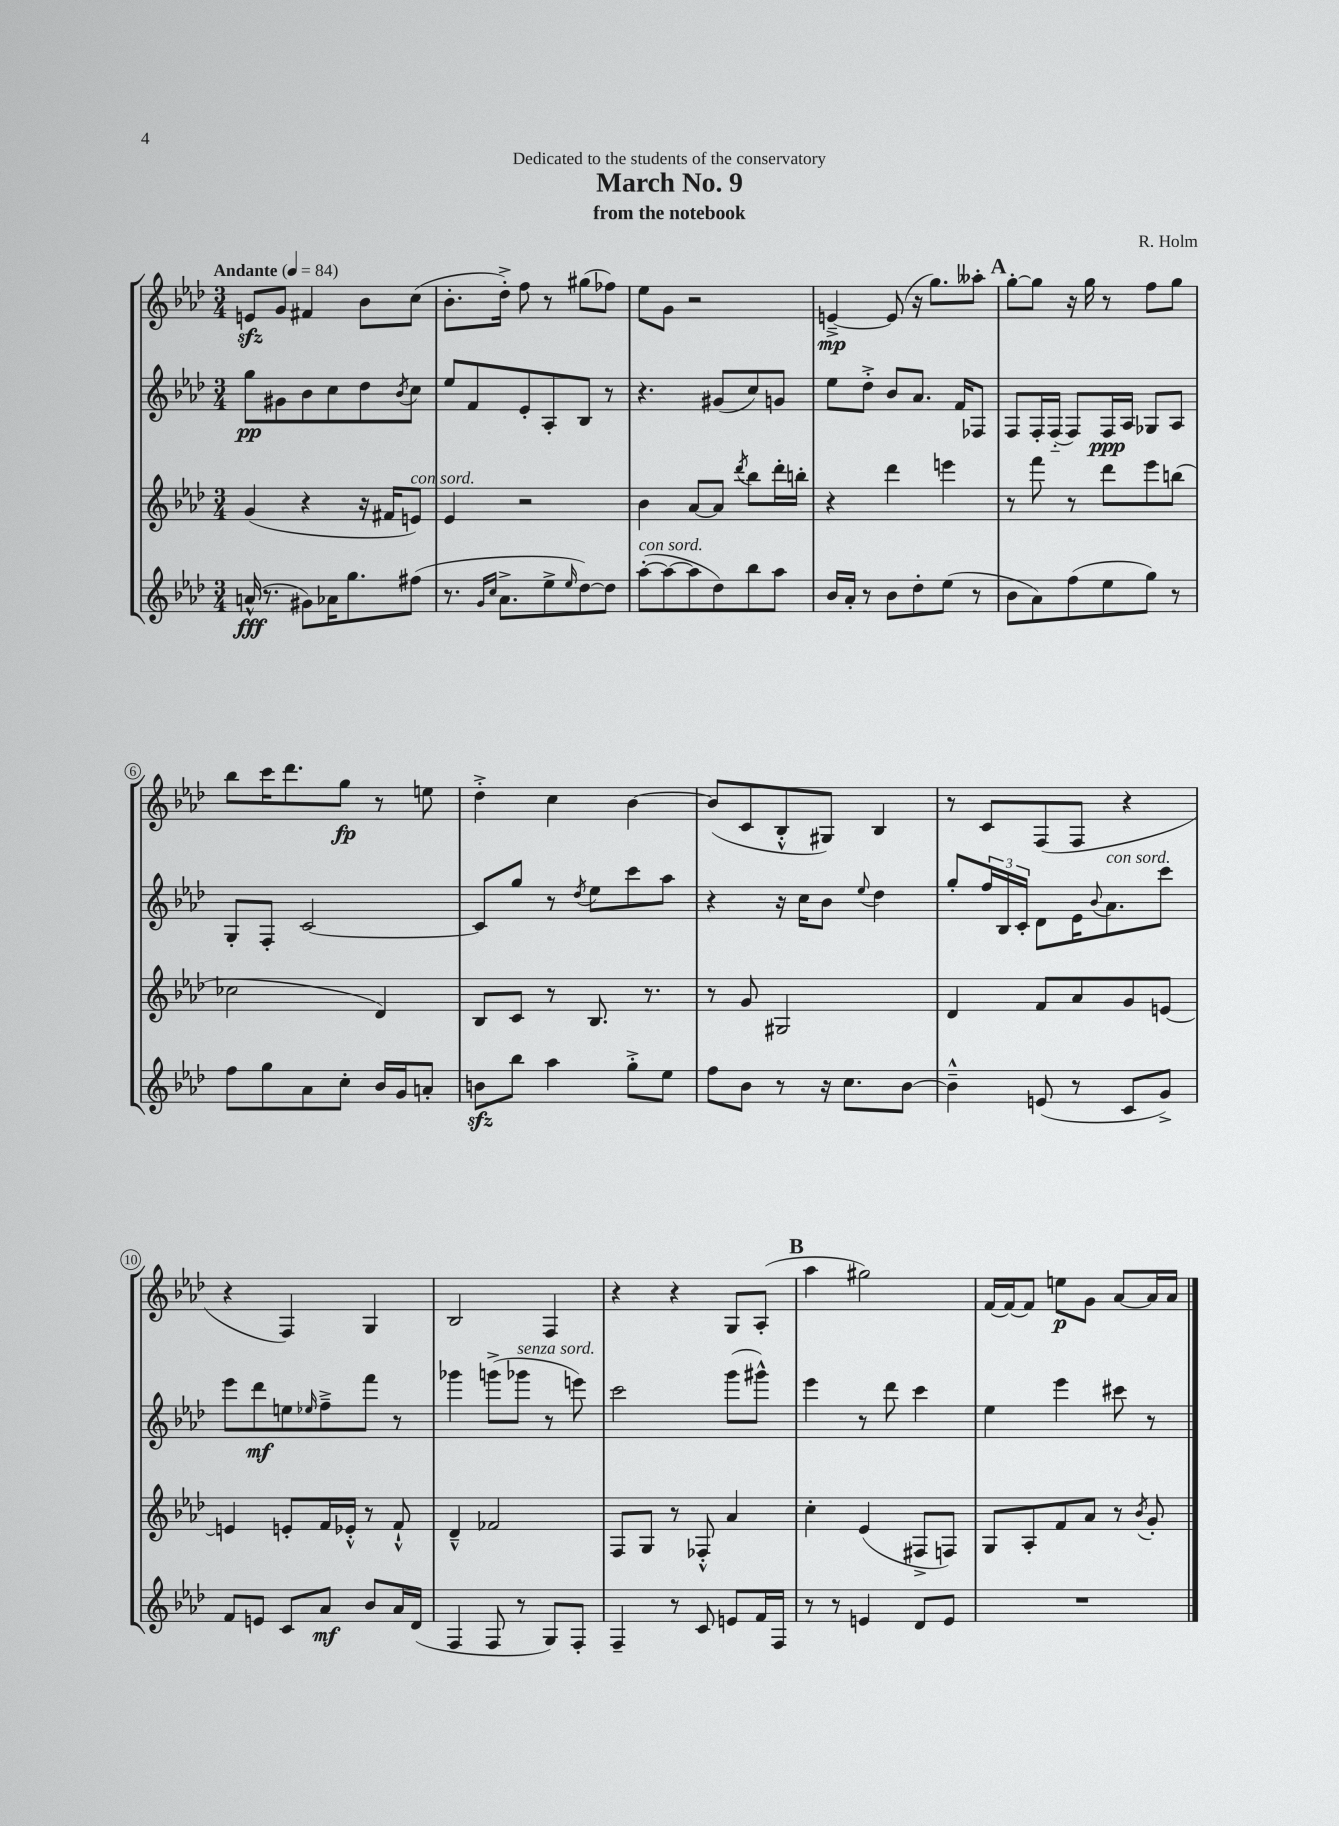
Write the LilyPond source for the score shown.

\header { title = "March No. 9" composer = "R. Holm" subtitle = "from the notebook" dedication = "Dedicated to the students of the conservatory" }
<<
\new StaffGroup <<
\new Staff = "s0" {
    \clef treble \key aes \major \numericTimeSignature \time 3/4 \tempo "Andante" 4 = 84
    e'8\sfz g'8 fis'4 bes'8 c''8( |
    bes'8.-. des''16-.->) f''8 r8 gis''8( fes''8) |
    ees''8 g'8 r2 |
    e'4~--->\mp e'8( r16 g''8.) aeses''8-. |
    \mark \markup { \bold "A" } g''8~-. g''8 r16 g''16 r8 f''8 g''8 |
    bes''8 c'''16 des'''8. g''8\fp r8 e''8 |
    des''4-.-> c''4 bes'4~ |
    bes'8( c'8 bes8-.-^ gis8) bes4 |
    r8 c'8 f8( f8 r4 |
    r4 f4) g4 |
    bes2 f4 |
    r4 r4 g8 aes8-.( |
    \mark \markup { \bold "B" } aes''4 gis''2) |
    f'16~ f'16~ f'8 e''8\p g'8 aes'8~ aes'16 aes'16 \bar "|." |
}
\new Staff = "s1" {
    \clef treble \key aes \major \numericTimeSignature \time 3/4
    g''8\pp gis'8 bes'8 c''8 des''8 \acciaccatura { bes'8 } c''8 |
    ees''8 f'8 ees'8-. aes8-. bes8 r8 |
    r4. gis'8( c''8) g'8 |
    ees''8 des''8-.-> bes'8 aes'8. f'16 fes8 |
    \mark \markup { \bold "A" } f8 f16-. f16-_( f8) f16\ppp aes16 ges8 aes8 |
    g8-. f8-. c'2~ |
    c'8 g''8 r8 \acciaccatura { des''8 } ees''8 c'''8 aes''8 |
    r4 r16 c''16 bes'8 \appoggiatura { ees''8 } des''4 |
    g''8-. \tuplet 3/2 { f''16 bes16 c'16-. } des'8 ees'16 \appoggiatura { bes'8 } aes'8.^\markup { \italic "con sord." } c'''8 |
    ees'''8 des'''8\mf e''8 \grace { ees''16 } f''8---> f'''8 r8 |
    ges'''4 g'''8->( ges'''8^\markup { \italic "senza sord." } r8 e'''8) |
    c'''2 g'''8( gis'''8-^) |
    \mark \markup { \bold "B" } ees'''4 r8 des'''8 c'''4 |
    ees''4 ees'''4 cis'''8 r8 \bar "|." |
}
\new Staff = "s2" {
    \clef treble \key aes \major \numericTimeSignature \time 3/4
    g'4( r4 r16 fis'16 e'8^\markup { \italic "con sord." }) |
    ees'4 r2 |
    bes'4 aes'8~ aes'8 \acciaccatura { des'''8 } bes''8 des'''16-. b''16-. |
    r4 des'''4 e'''4 |
    \mark \markup { \bold "A" } r8 f'''8 r8 des'''8 ees'''8 b''8( |
    ces''2 des'4) |
    bes8 c'8 r8 bes8. r8. |
    r8 g'8 gis2 |
    des'4 f'8 aes'8 g'8 e'8~ |
    e'4 e'8-. f'16 ees'16-.-^ r8 f'8-!-^ |
    des'4---^ fes'2 |
    f8 g8 r8 fes8-.-^ aes'4 |
    \mark \markup { \bold "B" } c''4-. ees'4( fis8-> f8) |
    g8 aes8-. f'8 aes'8 r8 \acciaccatura { bes'8 } g'8-. \bar "|." |
}
\new Staff = "s3" {
    \clef treble \key aes \major \numericTimeSignature \time 3/4
    a'16-^\fff( r8. gis'8) aes'16 g''8. fis''8( |
    r8. \grace { g'16 c''16 } aes'8.-> ees''8-> \grace { ees''16 } des''8~) des''8 |
    aes''8~-.^\markup { \italic "con sord." }( aes''8~ aes''8 des''8) bes''8 aes''8 |
    bes'16 aes'16-. r8 bes'8 des''8-. ees''8( r8 |
    \mark \markup { \bold "A" } bes'8 aes'8) f''8( ees''8 g''8) r8 |
    f''8 g''8 aes'8 c''8-. bes'16 g'16 a'8-. |
    b'8\sfz bes''8 aes''4 g''8-.-> ees''8 |
    f''8 bes'8 r8 r16 c''8. bes'8~ |
    bes'4---^ e'8( r8 c'8 g'8->) |
    f'8 e'8 c'8 aes'8\mf bes'8 aes'16 des'16( |
    f4 f8 r8 g8) f8-. |
    f4-- r8 c'8 e'8 f'16 f16 |
    \mark \markup { \bold "B" } r8 r8 e'4 des'8 e'8 |
    R2. \bar "|." |
}
>>
>>
\layout { \context { \Score \override BarNumber.stencil = #(make-stencil-circler 0.1 0.3 ly:text-interface::print) } }
